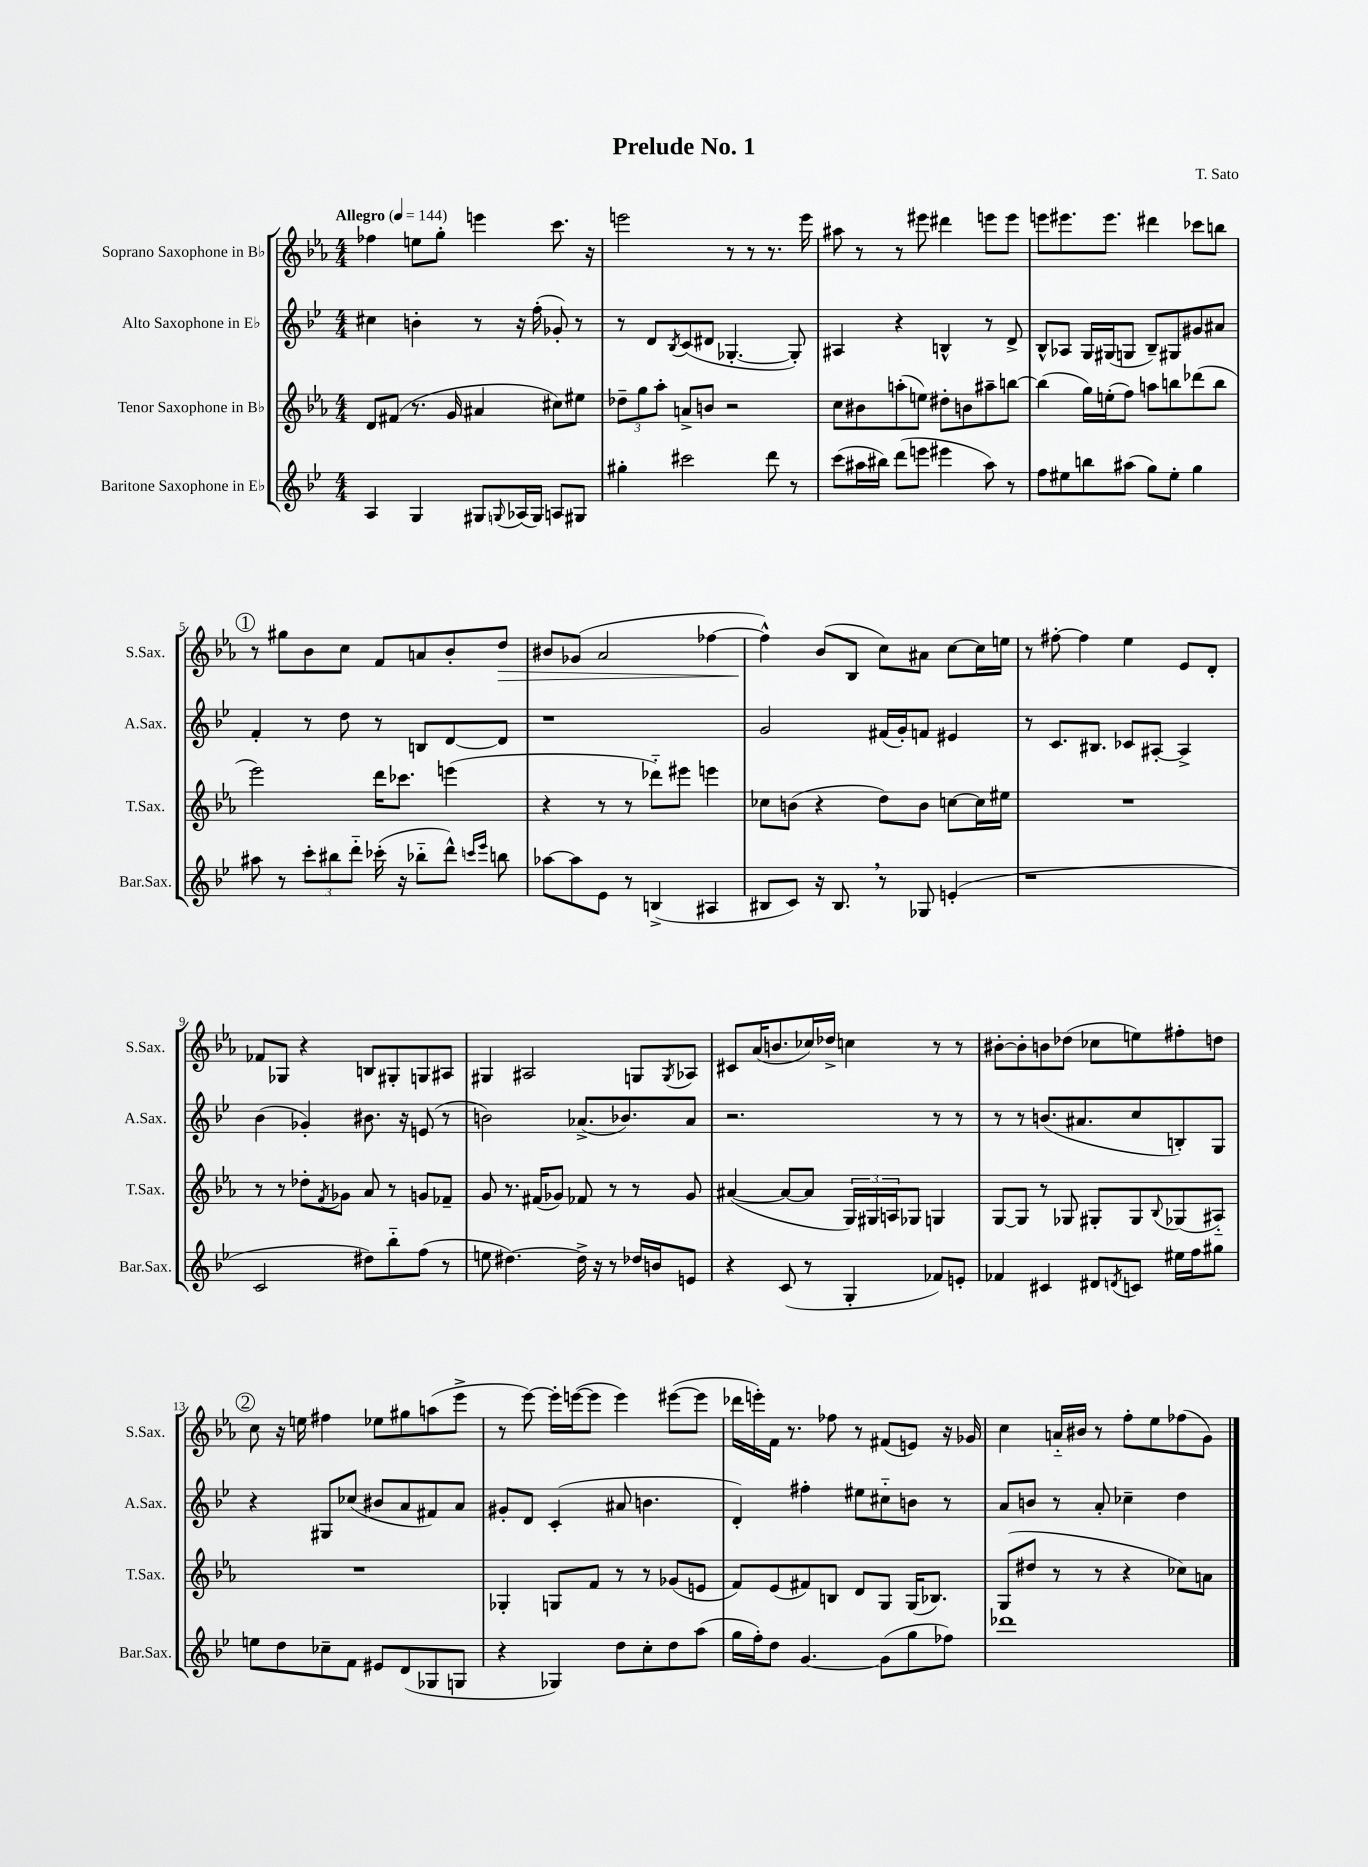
\header { title = "Prelude No. 1" composer = "T. Sato" }
<<
\new StaffGroup <<
\new Staff = "s0" \with { instrumentName = "Soprano Saxophone in Bb" shortInstrumentName = "S.Sax." } {
    \clef treble \key ees \major \numericTimeSignature \time 4/4 \tempo "Allegro" 4 = 144
    fes''4 e''8 g''8-. e'''4 c'''8. r16 |
    e'''2 r8 r8 r8. e'''16 |
    ais''8 r8 r8 eis'''8 dis'''4 e'''8 e'''8 |
    e'''8 eis'''8. eis'''8. dis'''4 ces'''8 b''8 |
    \mark \markup { \circle "1" } r8 gis''8 bes'8 c''8 f'8 a'8 bes'8-. d''8\> |
    bis'8 ges'8( aes'2 fes''4~ |
    fes''4-^\!) bes'8( bes8 c''8) ais'8 c''8~ c''16 e''16 |
    r8 fis''8~-. fis''4 ees''4 ees'8 d'8-. |
    fes'8 ges8 r4 b8 gis8-. g8 ais8 |
    gis4 ais2 g8 \acciaccatura { g8 } aes8 |
    cis'8 aes'16( b'8. ces''16) des''16-> c''4 r8 r8 |
    bis'8~-. bis'8-. b'8 des''8( ces''8 e''8) fis''8-. d''8 |
    \mark \markup { \circle "2" } c''8 r16 e''16 fis''4 ees''8 gis''8 a''8( ees'''8-> |
    r8 ees'''8~) ees'''16-. e'''16~( e'''8 e'''4) eis'''8~( eis'''8 |
    des'''16 e'''16-.) f'16 r8. fes''8 r8 fis'8( e'8) r16 ges'16 |
    c''4 a'16-_ bis'16 r8 f''8-. ees''8 fes''8( g'8) \bar "|." |
}
\new Staff = "s1" \with { instrumentName = "Alto Saxophone in Eb" shortInstrumentName = "A.Sax." } {
    \clef treble \key bes \major \numericTimeSignature \time 4/4
    cis''4 b'4-. r8 r16 f''16-.( ges'8-.) r8 |
    r8 d'8 \acciaccatura { bes8 } c'8( dis'8 ges4.~-. ges8-.) |
    ais4 r4 b4-^ r8 d'8-> |
    bes8-^ aes8 g16 gis16( g8 bes8--) gis8 gis'8 ais'8 |
    \mark \markup { \circle "1" } f'4-. r8 d''8 r8 b8 d'8~ d'8 |
    r1 |
    g'2 fis'16( g'16-.) f'8 eis'4 |
    r8 c'8. bis8. ces'8 ais8~-. ais4-> |
    bes'4( ges'4-.) bis'8. r16 e'8( r8 |
    b'2) aes'8.->( bes'8.) aes'8 |
    r2. r8 r8 |
    r8 r8 b'8.( ais'8. c''8 b8-.) g8 |
    \mark \markup { \circle "2" } r4 gis8 ces''8( bis'8 a'8 fis'8) a'8 |
    gis'8-. d'8 c'4-.( ais'8 b'4. |
    d'4-.) fis''4-. eis''8 cis''8-_ b'8 r8 |
    a'8 b'8 r8 a'8-. ces''4-- d''4 \bar "|." |
}
\new Staff = "s2" \with { instrumentName = "Tenor Saxophone in Bb" shortInstrumentName = "T.Sax." } {
    \clef treble \key ees \major \numericTimeSignature \time 4/4
    d'8 fis'8( r8. g'16 ais'4 cis''8) eis''8 |
    \tuplet 3/2 { des''8-- g''8 aes''8-. } a'8-> b'8 r2 |
    c''8 bis'8 a''8-.( e''8) dis''8-. b'8 ais''8-- b''8~ |
    b''4( g''16) e''16-.( f''8) a''8 b''8 des'''8( b''8 |
    \mark \markup { \circle "1" } ees'''2) d'''16 ces'''8. e'''4( |
    r4 r8 r8 des'''8-_) eis'''8 e'''4 |
    ces''8 b'8( r4 d''8) b'8 c''8~ c''16 eis''16 |
    R1 |
    r8 r8 des''8-. \acciaccatura { f'8 } ges'8 aes'8 r8 g'8 fes'8-- |
    g'8 r8. fis'16( ges'8) fes'8 r8 r8 ges'8 |
    ais'4~( ais'8~ ais'8 \tuplet 3/2 { g16) gis16 a16 } ges8 g4 |
    g8~ g8 r8 ges8 gis8-. gis8 \appoggiatura { bes8 } ges8( ais8-_) |
    \mark \markup { \circle "2" } R1 |
    ges4-. g8 f'8 r8 r8 ges'8( e'8 |
    f'8) ees'8( fis'8) b8 d'8 g8 g16( bes8.) |
    g8( dis''8 r8 r8 r4 ces''8) a'8 \bar "|." |
}
\new Staff = "s3" \with { instrumentName = "Baritone Saxophone in Eb" shortInstrumentName = "Bar.Sax." } {
    \clef treble \key bes \major \numericTimeSignature \time 4/4
    a4 g4 gis8 \appoggiatura { g8 } aes16( g16) a8 gis8 |
    gis''4-. cis'''2 d'''8 r8 |
    c'''8( ais''16 bis''16) d'''8( e'''8 eis'''4 ais''8) r8 |
    f''8 eis''8 b''8 ais''8( g''8) eis''8-. g''4 |
    \mark \markup { \circle "1" } ais''8 r8 \tuplet 3/2 { c'''8-. bis''8 d'''8-_ } ces'''16-.( r16 bes''8-_ d'''8-^) \grace { c'''16 ees'''16 } b''8 |
    aes''8~ aes''8 ees'8 r8 b4->( ais4 |
    bis8 c'8) r16 bis8. \breathe r8 ges8 e'4-.( |
    r1 |
    c'2 dis''8) bes''8-_ f''8( r8 |
    e''8 dis''4.~) dis''16-> r16 r8 des''16 b'16 e'8 |
    r4 c'8( r8 g4-. fes'8) e'8-. |
    fes'4 cis'4 dis'8 \acciaccatura { d'8 } c'8 eis''16 f''16 gis''8 |
    \mark \markup { \circle "2" } e''8 d''8 ces''8-- f'8 eis'8 d'8( ges8 g8 |
    r4 ges4) d''8 c''8-. d''8 a''8( |
    g''16 f''16-.) d''8 g'4.~ g'8( g''8 fes''8) |
    des'''1 \bar "|." |
}
>>
>>
